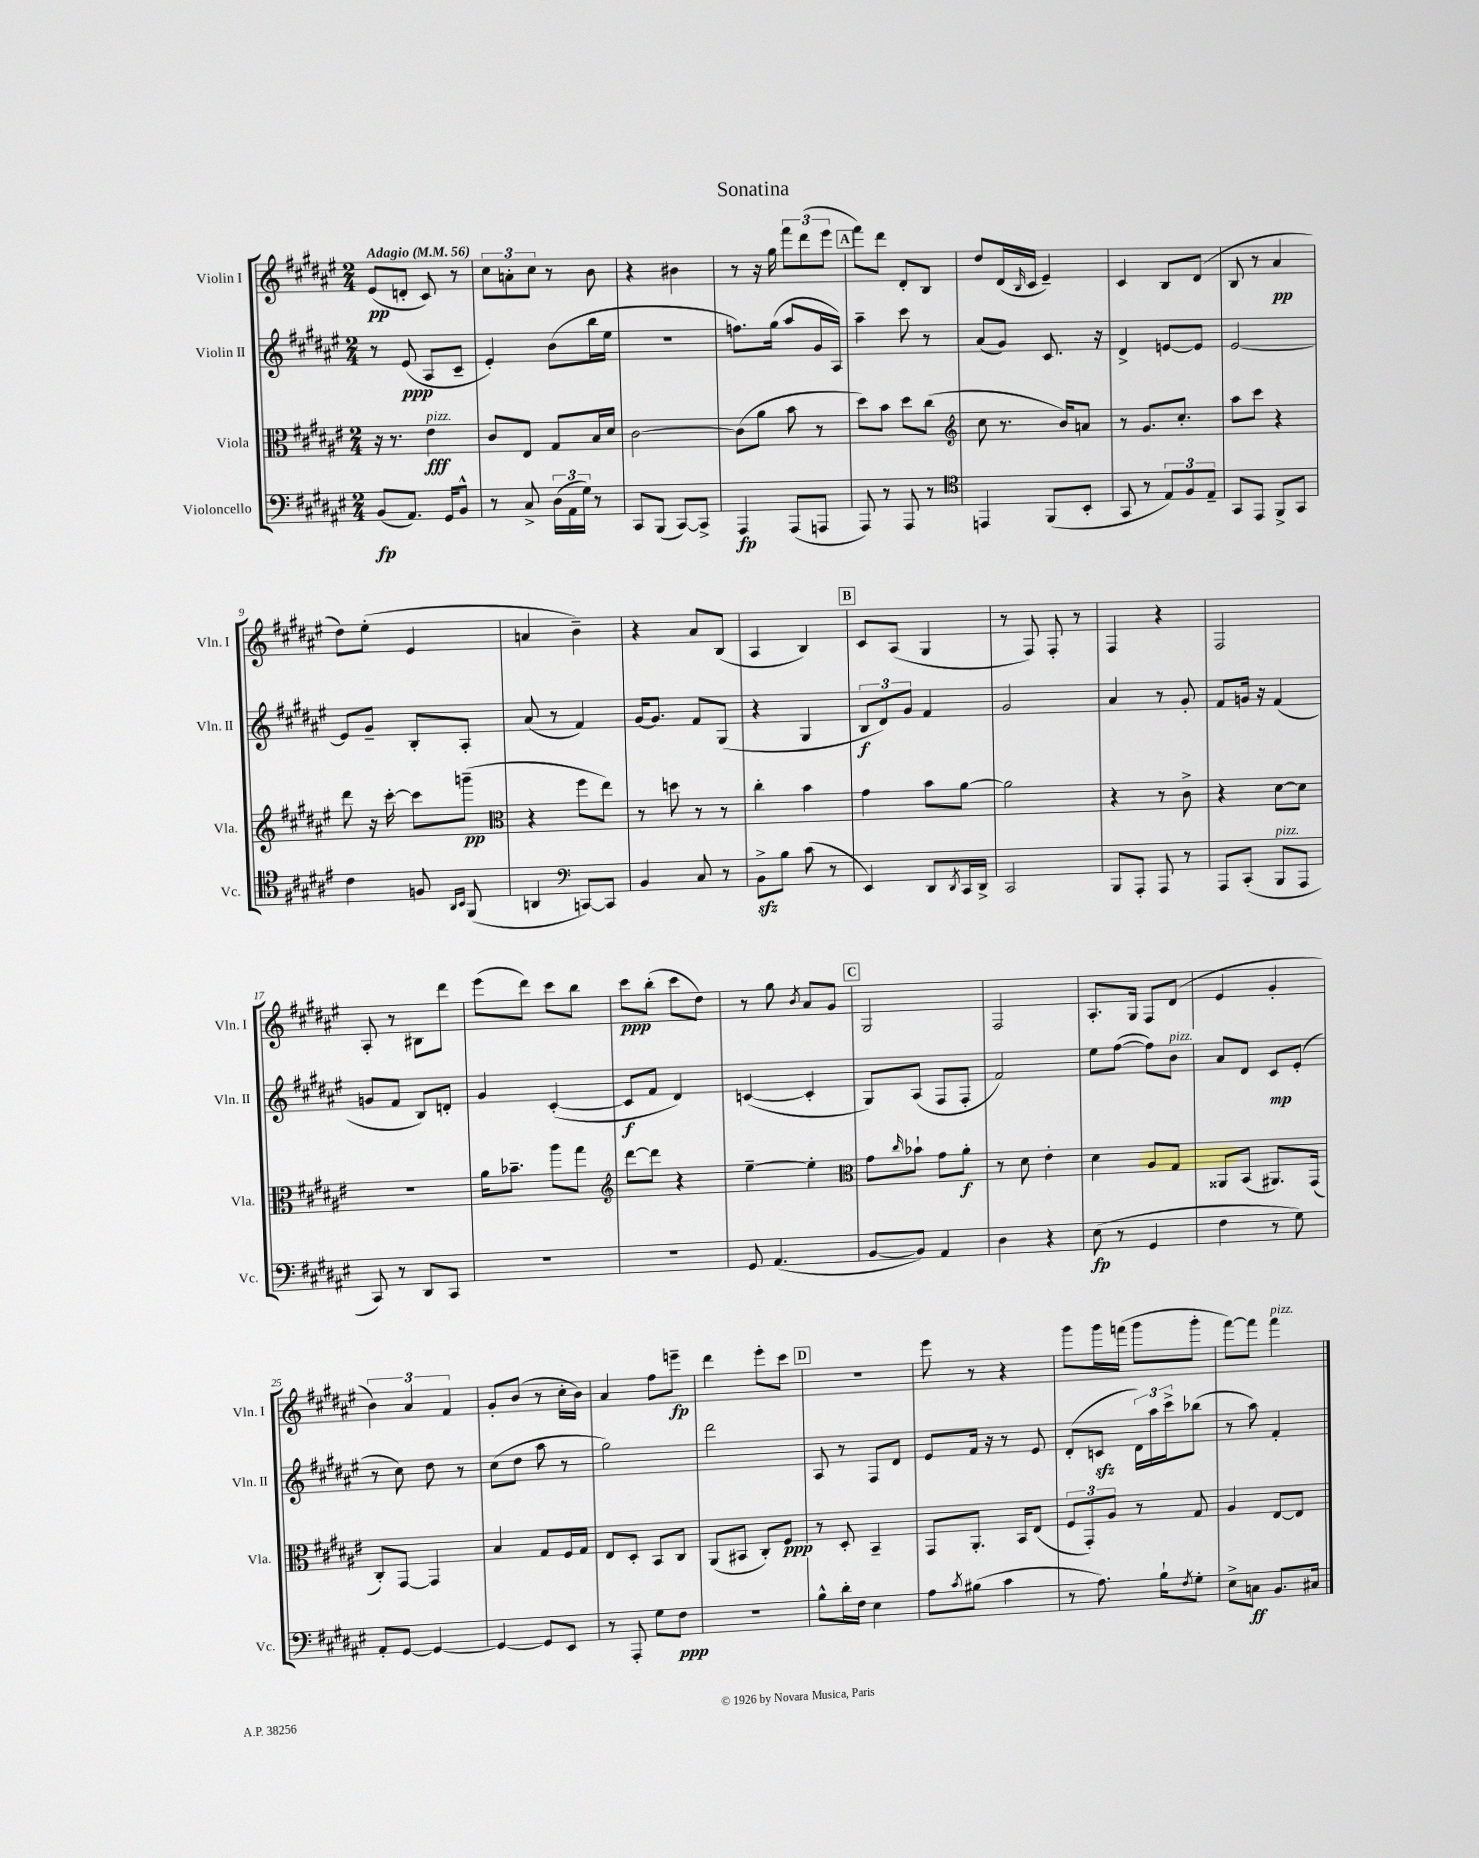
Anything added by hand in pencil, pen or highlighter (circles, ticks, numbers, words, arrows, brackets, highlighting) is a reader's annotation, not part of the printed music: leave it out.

**kern	**kern	**kern	**kern
*staff4	*staff3	*staff2	*staff1
*clefF4	*clefC3	*clefG2	*clefG2
*k[f#c#g#d#a#e#]	*k[f#c#g#d#a#e#]	*k[f#c#g#d#a#e#]	*k[f#c#g#d#a#e#]
*M2/4	*M2/4	*M2/4	*M2/4
*MM56	*MM56	*MM56	*MM56
(8BB/L	16r	8r	(8e#/L
.	8.r	.	.
8.AA#/J)	.	(8e#/	8d'/J
.	4e#\	8A#/L	8c#/)
16GG#/LK	.	.	.
8BB^^/J	.	8c#~/J	8r
=	=	=	=
8r	8c#/L	4e#'/)	12cc#\L
.	.	.	12a'\
8C#^/	8E#/J	.	.
.	.	.	12cc#\J
(24D#\LL	8G#/L	(8b\L	8r
24AA#\	.	.	.
24G#\JJ)	.	.	.
8r	16B/L	16bb\L	8b\
.	16d#/JJ	16ee#\JJ	.
=	=	=	=
8CC#/L	[2c#\	2r	4r
(8BBB/J	.	.	.
[8CC#/L)	.	.	4b#\
8CC#^/]J	.	.	.
=	=	=	=
4AAA#/	(8c#\]L	8.ff\L)	8r
.	8a#\J	.	16r
.	.	(16gg#\Jk	16gg#\
(8AAA#/L	8b\	8aa#/L	12fff#\L
.	.	.	(12ddd#\
8AAA/J	8r	16g#/L	.
.	.	.	12eee#\J
.	.	16A#/JJ)	.
=	=	=	=
8AAA#/)	8dd#\L)	4aa#~\	8fff#\L)
8r	8b\J	.	8ddd#\J
8AAA#/	8dd#\L	8ccc#\	8d#'/L
8r	(8cc#\J	8r	8B/J
=	=	=	=
*clefC4	*clefG2	*	*
4EE/	8cc#\	(8a#/L	8dd#/L
.	8.r	8g#/J)	(16d#/L
.	.	.	16qqB/
.	.	.	16c#/JJ
(8FF#/L	.	8.c#/	4e#~/)
.	16b/LK)	.	.
8BB'/J	8a/J	.	.
.	.	16r	.
=	=	=	=
8GG#/	8r	4d#^/	4c#/
8r	8.g#/L	.	.
12E#/L)	.	[8e/L	8B/L
.	8.cc#'/J	.	.
12F#/	.	.	.
.	.	8e/]J	(8d#/J
12E#~/J	.	.	.
=	=	=	=
8GG#/L	8aa#\L	[2e#/	8B/
8EE#/J	8ccc#\J	.	8r
8FF#^/L	4r	.	4a#/
8GG#/J	.	.	.
=	=	=	=
4c#\	8ddd#\	8e#/]L	8dd#\L)
.	16r	8g#~/J	(8ee#'\J
.	[16ccc#'\	.	.
8F/	8ccc#\]L	8B'/L	4e#/
16qqAA#/LL	.	.	.
16qqBB/JJ	.	.	.
(8FF#/	(8ggg~\J	8A#'/J	.
=	=	=	=
*	*clefC3	*	*
4AA/	4r	(8a#/	4a/
.	.	8r	.
*clefF4	*	*	*
[8CC/L)	8ff#\L	4f#/)	4b~\)
8CC/]J	8ee#\J)	.	.
=	=	=	=
4BB/	8r	[16g#/LK	4r
.	.	8.g#/]J	.
.	8dd\	.	.
8C#/	8r	8f#/L	8a#/L
8r	8r	(8G#/J	(8B/J
=	=	=	=
8BB^\L	4cc#'\	4r	4A#/
8B\J	.	.	.
(8c#\	4b\	4G#/	4B/)
8r	.	.	.
=	=	=	=
4EE#/)	4g#\	12B/L	8c#/L
.	.	12d#/)	.
.	.	.	(8A#/J
.	.	12g#/J	.
8DD#/L	8b\L	4f#/	4G#/
8qDD#/	.	.	.
16CC#/L	[8a#\J	.	.
16DD#^/JJ	.	.	.
=	=	=	=
2CC#/	2a#\]	2g#/	8r
.	.	.	8F#/)
.	.	.	8F#'/
.	.	.	8r
=	=	=	=
8BBB/L	4r	4a#/	4F#/
8AAA#'/J	.	.	.
8AAA#/	8r	8r	4r
8r	8c#^\	8g#'/	.
=	=	=	=
8AAA#/L	4r	8f#/L	2F#/
(8CC#'/J	.	16g/Jk	.
.	.	16r	.
8BBB/L	[8d#\L	(4f#/	.
8AAA#/J	8d#\]J	.	.
=	=	=	=
8CC#/)	2r	8g/L	8A#'/
8r	.	8f#/J	8r
8DD#/L	.	8B/L)	8B#\L
8CC#/J	.	8d'/J	8ddd#\J
=	=	=	=
2r	16a#\LK	4g#/	(8eee#\L
.	8.b-~\J	.	.
.	.	.	8ddd#\J)
.	8aa#\L	([4c#'/	8ccc#\L
.	8gg#\J	.	8bb\J
=	=	=	=
*	*clefG2	*	*
2r	[8ddd#\L	8c#/]L	8ccc#\L
.	8ddd#\]J	8f#/J	(8bb'\J
.	4r	4d#/)	8ccc#\L
.	.	.	8dd#\J)
=	=	=	=
8GG#/	[4ee#~\	([4c/	8r
(4.AA#/	.	.	8gg#\
.	.	.	8qb/
.	4ee#'\]	4c'/]	8a#/L
.	.	.	8g#/J
=	=	=	=
*	*clefC3	*	*
[8BB/L	8g#\L	8G#/L)	2G#/
.	16qqcc#/	.	.
8BB/]J)	8b-`\J	(8A#/J	.
4AA#/	8g#\L	8F#/L	.
.	8a#'\J	8F#'/J	.
=	=	=	=
4D#\	8r	2f#/)	2F#/
.	8d#\	.	.
4r	4e#'\	.	.
=	=	=	=
(8E#\	4d#\	8ee#\L	8.A#'/L
8r	.	([8ff#\J	.
.	.	.	16G#/Jk
4GG#/	8A#/L	8ff#\]L)	8F#/L
.	8G#/J	8b\J	(8d#/J
=	=	=	=
4F#\	8AA##/L	8a#/L	4e#/
.	(8BB/J	8d#/J	.
8r	8.AA#/L)	8c#/L	4g#'/
8G#\)	.	(8e#'/J	.
.	(16GG#/Jk	.	.
=	=	=	=
8AA#'/L	8C#'/L)	8r	6b\)
[8GG#/J	[8GG#/J	8cc#\)	.
.	.	.	6a#/
4GG#/_	4GG#/]	8dd#\	.
.	.	.	6f#/
.	.	8r	.
=	=	=	=
4GG#/_	4B/	(8cc#\L	8g#'/L
.	.	8dd#\J	(8b/J
8GG#/]L	8G#/L	8aa#\	8r
8EE#/J	16F#/L	8r	16cc#'\LL
.	16G#/JJ	.	16b\JJ)
=	=	=	=
8r	8E#/L	2gg#\)	4a#/
8AAA#'/	8D#'/J	.	.
8G#\L	8BB/L	.	8ff#\L
8F#\J	8C#/J	.	8eee~\J
=	=	=	=
2r	(8AA#/L	2ddd#\	4ddd#\
.	8BB#/J	.	.
.	8C#'/L)	.	8eee#'\L
.	8F#/J	.	8ccc#\J
=	=	=	=
8B^^\L	8r	8A#/	2r
16d#'\L	8D#'/	8r	.
16F#\JJ	.	.	.
4E#\	4BB~/	8F#/L	.
.	.	8d#/J	.
=	=	=	=
8A#\L	8GG#/L	8e#/L	8eee#\
8qc#/	.	.	.
(8B#\J	8.AA#'/J	16f#/Jk	8r
.	.	16r	.
4c#\	.	8r	4r
.	16BB/LK	.	.
.	(8E#/J	8e#/	.
=	=	=	=
8r	12F#/L	(8d#'/L	8ggg#\L
.	12GG#'/)	.	.
8.A#\)	.	8c/J	16ggg#\L
.	12A#/J	.	.
.	.	.	(16fff\JJ
.	8r	24d#\LL)	8ggg#\L
.	.	24aa#\	.
16B`\LK	.	.	.
.	.	24ccc#^\J	.
8qF#/	.	.	.
8G#'\J	8G#/	(8bb-\J	8ggg#'\J
=	=	=	=
8E#^\L	4A#/	8r	[8fff#\L)
8C\J	.	8aa#\)	8fff#\]J
8.BB/L	[8E#/L	4f#'/	4fff#\
.	8E#/]J	.	.
16C#/Jk	.	.	.
==	==	==	==
*-	*-	*-	*-
